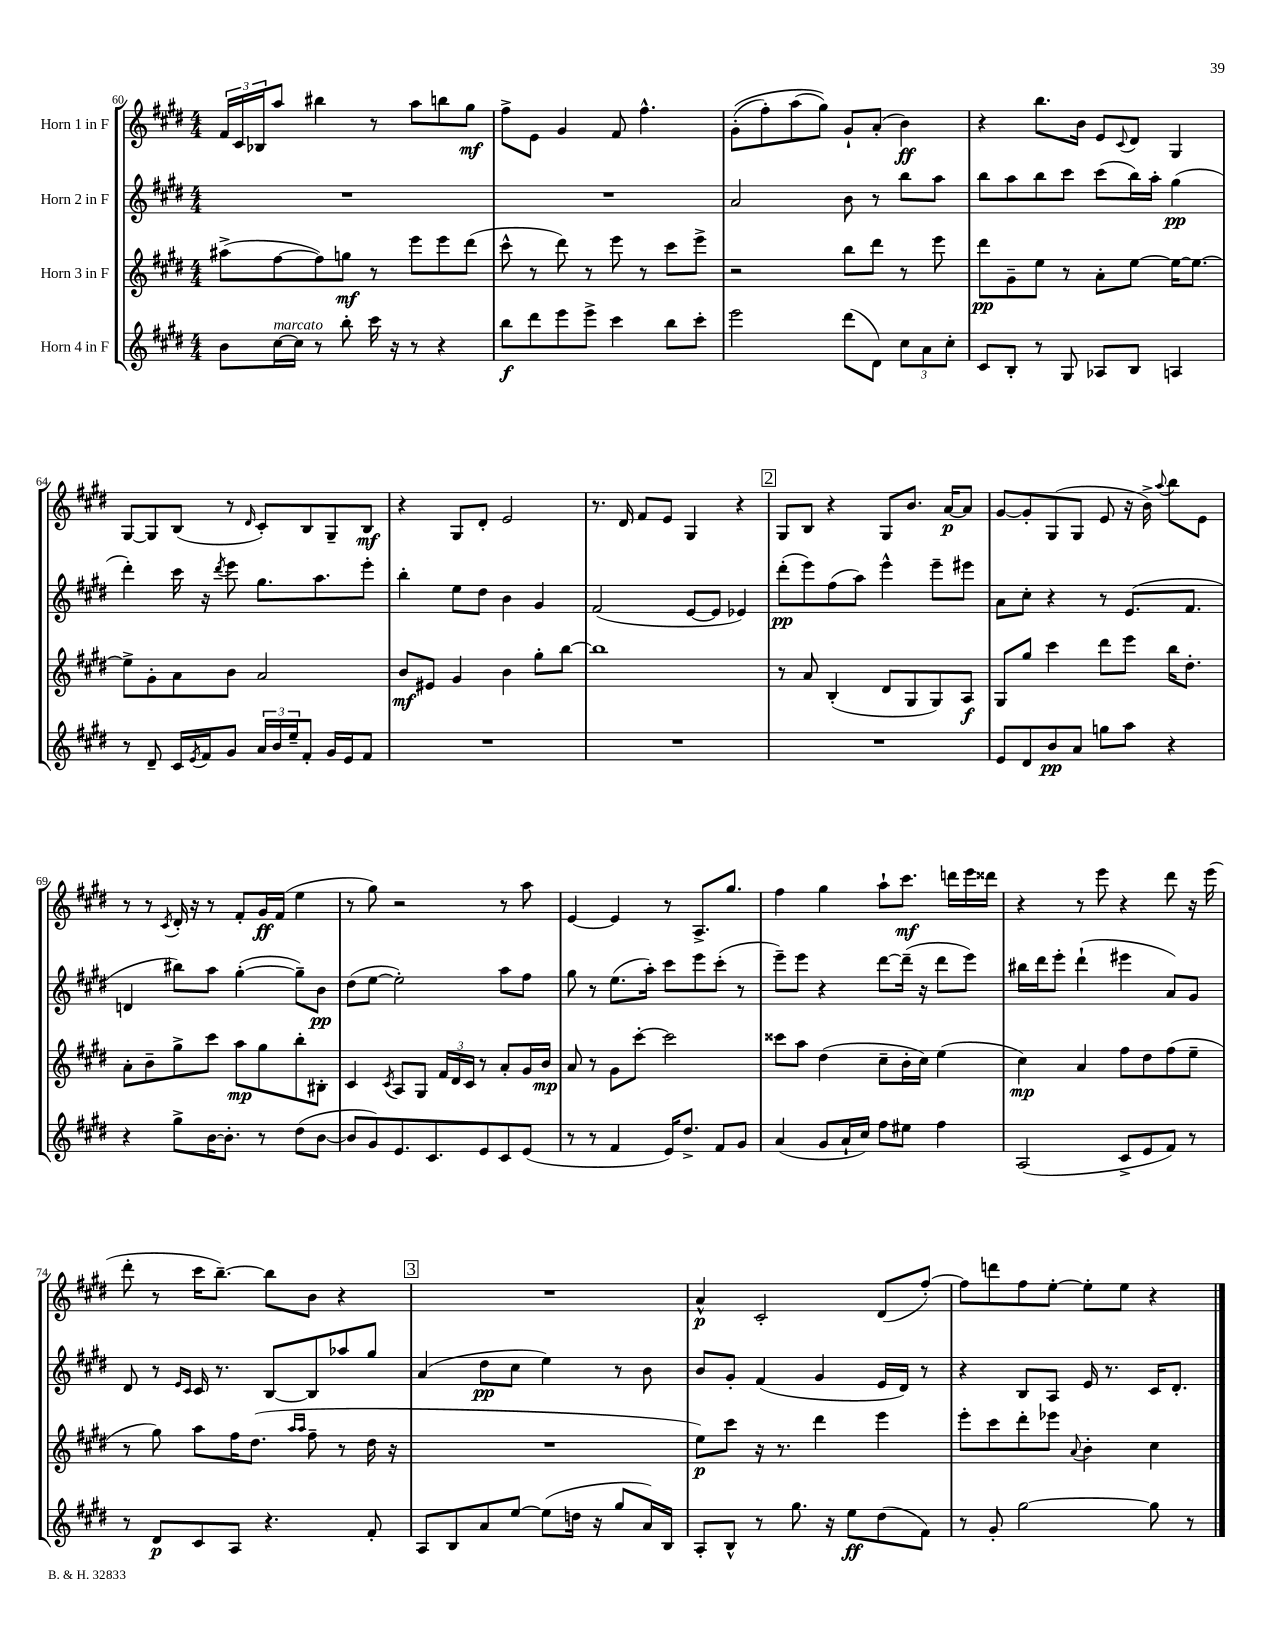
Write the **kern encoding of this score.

**kern	**kern	**kern	**kern
*staff4	*staff3	*staff2	*staff1
*clefG2	*clefG2	*clefG2	*clefG2
*k[f#c#g#d#]	*k[f#c#g#d#]	*k[f#c#g#d#]	*k[f#c#g#d#]
*M4/4	*M4/4	*M4/4	*M4/4
8b\L	(8aa#^\L	1r	24f#/LL
.	.	.	24c#/
.	.	.	24B-/J
[16cc#\L	[8ff#\	.	8aa/J
16cc#\]JJ	.	.	.
8r	8ff#\])	.	4bb#\
8bb'\	8gg\J	.	.
16ccc#\	8r	.	8r
16r	.	.	.
8r	8eee\L	.	8aa\L
4r	8eee\	.	8bb\
.	(8ddd#\J	.	8gg#\J
=	=	=	=
8bb\L	8ccc#^^\	1r	8ff#^\L
8ddd#\	8r	.	8e\J
8eee\	8ddd#\)	.	4g#/
8eee^\J	8r	.	.
4ccc#\	8eee\	.	8f#/
.	8r	.	4.ff#^^\
8bb\L	8ccc#\L	.	.
8ccc#'\J	8eee^\J	.	.
=	=	=	=
2eee\	2r	2a/	&((8g#'\L
.	.	.	8ff#'\)
.	.	.	(8aa\
.	.	.	8gg#\J)&)
(8ddd#\L	8bb\L	8b\	8g#`/L
8d#\J)	8ddd#\J	8r	(8a'/J
12cc#\L	8r	8bb\L	4b\)
12a\	.	.	.
.	8eee\	8aa\J	.
12cc#'\J	.	.	.
=	=	=	=
8c#/L	8ddd#\L	8bb\L	4r
8B'/J	8g#~\	8aa\	.
8r	8ee\J	8bb\	8.bb\L
8G#/	8r	8ccc#\J	.
.	.	.	16b\Jk
8A-/L	8a'\L	(8ccc#\L	8e/L
.	.	.	8qqc#/
8B/J	[8ee\J	16bb\L)	8d#/J
.	.	16aa'\JJ	.
4A/	16ee\_LK	(4gg#\	4G#/
.	8.ee\_J	.	.
=	=	=	=
8r	8ee^\]L	4ddd#'\)	[8G#/L
8d#~/	8g#'\	.	8G#/]
16c#/LL	8a\	16ccc#\	(8B/J
8qe/	.	.	.
16f#/J	.	16r	.
.	.	8qddd#/	.
8g#/J	8b\J	8eee\	8r
.	.	.	16qqd#/
24a/LL	2a/	8.gg#\L	8c#'/L)
24b/	.	.	.
24ee~/J	.	.	.
8f#'/J	.	.	8B/
.	.	8.aa\	.
16g#/LL	.	.	8G#~/
16e/J	.	.	.
8f#/J	.	8eee'\J	8B/J
=	=	=	=
1r	8b/L	4bb'\	4r
.	8e#/J	.	.
.	4g#/	8ee\L	8G#/L
.	.	8dd#\J	8d#'/J
.	4b\	4b\	2e/
.	8gg#'\L	4g#/	.
.	[8bb\J	.	.
=	=	=	=
1r	1bb]	(2f#/	8.r
.	.	.	16d#/
.	.	.	8f#/L
.	.	.	8e/J
.	.	[8e/L	4G#/
.	.	8e/]J	.
.	.	4e-/)	4r
=	=	=	=
1r	8r	(8ddd#'\L	8G#/L
.	8a/	8eee\)	8B/J
.	(4B'/	(8ff#\	4r
.	.	8aa\J)	.
.	8d#/L	4eee^^\	8G#/L
.	8G#/	.	8.b/J
.	8G#/)	8eee~\L	.
.	.	.	[16a/LK
.	8A/J	8eee#\J	8a/]J
=	=	=	=
8e/L	8G#/L	8a\L	[8g#/L
8d#/	8gg#/J	8cc#'\J	8g#'/]
8b/	4ccc#\	4r	(8G#/
8a/J	.	.	8G#/J
8gg\L	8ddd#\L	8r	8e/
8aa\J	8eee\J	(8.e/L	16r
.	.	.	16b^\)
.	.	.	8qqaa/
4r	16bb\LK	.	8bb\L
.	8.dd#'\J	8.f#/J	.
.	.	.	8e\J
=	=	=	=
4r	8a'\L	4d/	8r
.	8b~\	.	8r
.	.	.	8qc#/
8gg#^\L	8gg#^\	8bb#\L)	16d#'/
.	.	.	16r
[16b\K	8ccc#\J	8aa\J	8r
8.b'\]J	.	.	.
.	8aa\L	([4gg#'\	8f#'/L
8r	8gg#\	.	16g#/L
.	.	.	(16f#/JJ
(8dd#\L	8bb'\	8gg#~\]L)	4ee\
[8b\J	8B#'\J	8b\J	.
=	=	=	=
8b/]L	4c#/	(8dd#\L	8r
8g#/)	.	[8ee\J	8gg#\)
.	8qc#/	.	.
8.e/	8A/L	2ee'\])	2r
.	8G#/J	.	.
8.c#/	.	.	.
.	24f#/LL	.	.
.	24d#/	.	.
.	24c#/JJ	.	.
8e/	8r	.	.
8c#/	8a'/L	8aa\L	8r
(8e/J	16g#/L	8ff#\J	8aa\
.	16b/JJ	.	.
=	=	=	=
8r	8a/	8gg#\	[4e/
8r	8r	8r	.
4f#/	8g#\L	(8.ee\L	4e/]
.	[8ccc#'\J	.	.
.	.	16aa'\Jk)	.
16e/LK)	2ccc#\]	8ccc#\L	8r
8.dd#^/J	.	.	.
.	.	8eee\	8.A^/L
8f#/L	.	(8ccc#'\J	.
.	.	.	8.gg#/J
8g#/J	.	8r	.
=	=	=	=
(4a/	8ccc##\L	8eee~\L)	4ff#\
.	8aa\J	8eee\J	.
8g#/L	(4dd#\	4r	4gg#\
16a`/L	.	.	.
16cc#/JJ)	.	.	.
8ff#\L	8cc#~\L	[8ddd#\L	8aa`\L
8ee#\J	16b'\L	(16ddd#~\]Jk	8.ccc#\J
.	16cc#\JJ)	16r	.
4ff#\	(4ee\	8ddd#\L	.
.	.	.	16ddd\LL
.	.	8eee\J)	16eee\
.	.	.	16ddd##\JJ
=	=	=	=
(2A/	4cc#\)	16bb#\LL	4r
.	.	16ddd#\J	.
.	.	8eee'\J	.
.	4a/	(4ddd#`\	8r
.	.	.	8eee\
8c#^/L	8ff#\L	4eee#\	4r
8e/	8dd#\	.	.
8f#/J)	(8ff#\	8a/L)	8ddd#\
8r	8ee~\J	8g#/J	16r
.	.	.	(16eee\
=	=	=	=
8r	8r	8d#/	8ddd#'\
8d#/L	8gg#\)	8r	8r
.	.	16qqe/LL	.
.	.	16qqc#/JJ	.
8c#/	8aa\L	16c#/	16ccc#\LK
.	.	8.r	[8.bb~\J)
8A/J	16ff#\K	.	.
.	(8.dd#\J	.	.
4.r	.	[8B/L	8bb\]L
.	16qqaa/LL	.	.
.	16qqaa/JJ	.	.
.	8ff#~\	8B/]	8b\J
.	8r	8aa-/	4r
8f#'/	16dd#\	8gg#/J	.
.	16r	.	.
=	=	=	=
8A/L	1r	(4a/	1r
8B/	.	.	.
8a/	.	8dd#\L	.
[8ee/J	.	8cc#\J	.
(8ee\]L	.	4ee\)	.
16dd\Jk	.	.	.
16r	.	.	.
8gg#/L	.	8r	.
16a/L)	.	8b\	.
16B/JJ	.	.	.
=	=	=	=
8A'/L	8ee\L)	8b/L	4a^^/
8B^^/J	8ccc#\J	8g#'/J	.
8r	16r	(4f#/	2c#'/
.	8.r	.	.
8.gg#\	.	.	.
.	4ddd#\	4g#/	.
16r	.	.	.
8ee\L	.	.	.
(8dd#\	4eee\	16e/LL	(8d#/L
.	.	16d#/JJ)	.
8f#\J)	.	8r	[8ff#'/J)
=	=	=	=
8r	8eee'\L	4r	8ff#\]L
8g#'/	8ccc#\	.	8ddd\
[2gg#\	8ddd#'\	8B/L	8ff#\
.	8eee-\J	8A/J	[8ee'\J
.	8qqa/	.	.
.	4b'\	16e/	8ee'\]L
.	.	8.r	.
.	.	.	8ee\J
8gg#\]	4cc#\	16c#/LK	4r
.	.	8.d#'/J	.
8r	.	.	.
==	==	==	==
*-	*-	*-	*-
